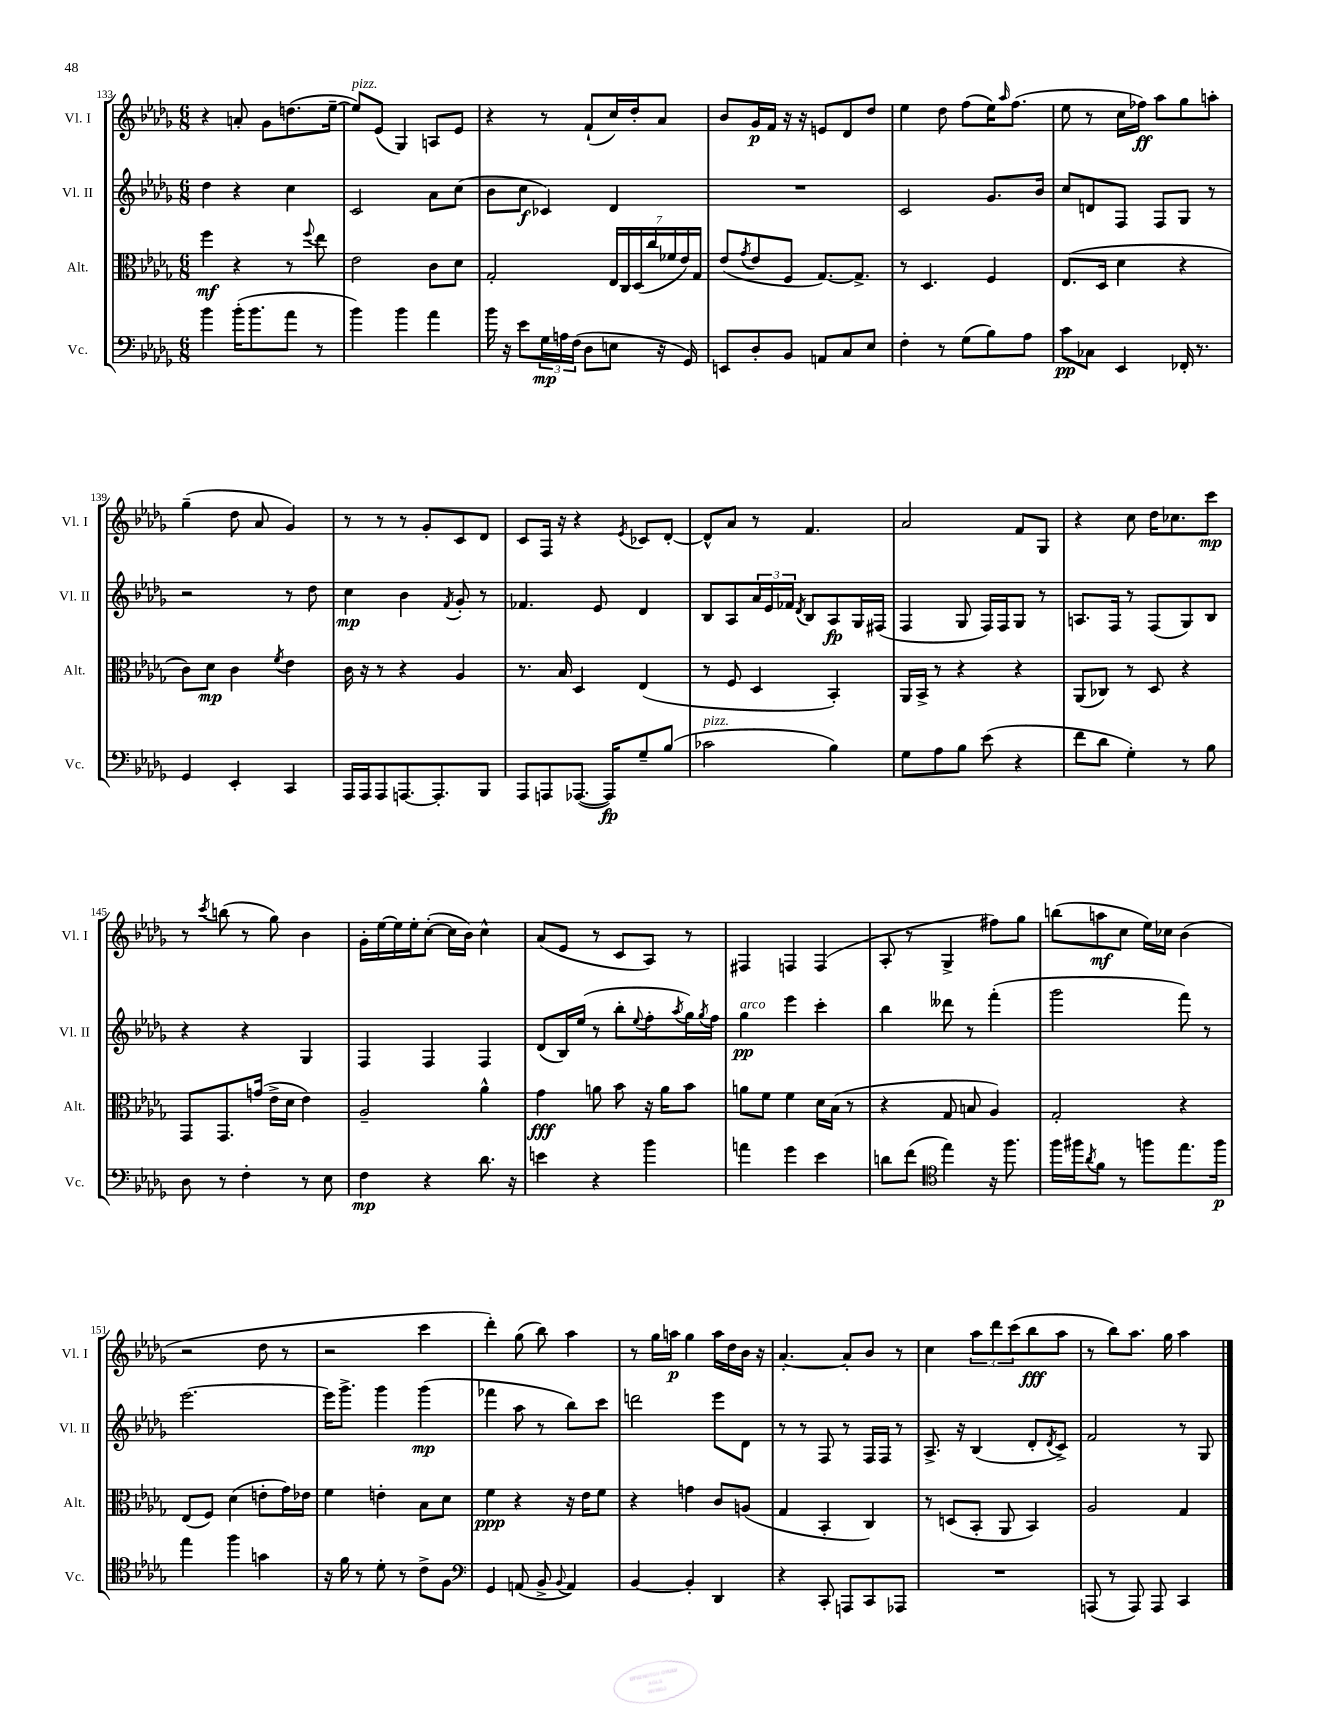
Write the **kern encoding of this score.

**kern	**kern	**kern	**kern
*staff4	*staff3	*staff2	*staff1
*clefF4	*clefC3	*clefG2	*clefG2
*k[b-e-a-d-g-]	*k[b-e-a-d-g-]	*k[b-e-a-d-g-]	*k[b-e-a-d-g-]
*M6/8	*M6/8	*M6/8	*M6/8
4b-\	4ff\	4dd-\	4r
(16b-'\LK	4r	4r	8a'/
8.b-\	.	.	.
.	.	.	8g-\L
8a-\J	8r	4cc\	(8.dd\
.	8qqff/	.	.
8r	8ee-\	.	.
.	.	.	[16ee-~\Jk
=	=	=	=
4b-\)	2e-\	2c/	8ee-/]L)
.	.	.	(8e-/J
4b-\	.	.	4G-/)
4a-\	8c\L	8a-\L	8A/L
.	8d-\J	(8cc\J	8e-/J
=	=	=	=
16b-\	2G-'/	8b-\L	4r
16r	.	.	.
8e-\L	.	8cc\J	.
24G-\L	.	4c-/)	8r
24A\	.	.	.
(24F\JJ	.	.	.
8D-\L	.	.	(8f`/L
8E\J	28E-/LL	4d-/	16cc/L)
.	28C/	.	.
.	.	.	16dd-'/J
.	(28D-/	.	.
.	28cc/	.	.
16r	.	.	8a-/J
.	28f-/	.	.
.	28e-/)	.	.
16GG-/)	.	.	.
.	28G-/JJ	.	.
=	=	=	=
8EE/L	(8e-/L	2.r	8b-/L
.	8qg-/	.	.
8D-'/	8e-/	.	16g-/L
.	.	.	16f/JJ
8BB-/J	8F/J	.	16r
.	.	.	16r
8AA/L	[8.G-/L)	.	8e/L
8C/	.	.	8d-/
.	8.G-^/]J	.	.
8E-/J	.	.	8dd-/J
=	=	=	=
4F'\	8r	2c/	4ee-\
.	4.D-/	.	.
8r	.	.	8dd-\
(8G-\L	.	.	(8ff\L
8B-\)	4F/	8.g-/L	16ee-\K)
.	.	.	16qqaa-/
.	.	.	(8.ff\J
8A-\J	.	.	.
.	.	16b-/Jk	.
=	=	=	=
8c\L	(8.E-/L	8cc/L	8ee-\
8C-\J	.	8d/	8r
.	16D-/Jk	.	.
4EE-/	4d-\	8F/J	16cc\LL
.	.	.	16ff-\JJ)
.	.	8F/L	8aa-\L
16FF-'/	4r	8G-/J	8gg-\
8.r	.	.	.
.	.	8r	8aa'\J
=	=	=	=
4GG-/	8c\L)	2r	(4gg-~\
.	8d-\J	.	.
4EE-'/	4c\	.	8dd-\
.	.	.	8a-/
.	8qf/	.	.
4CC/	4e-\	8r	4g-/)
.	.	8dd-\	.
=	=	=	=
16AAA-/LL	16c\	4cc\	8r
16AAA-/J	16r	.	.
8AAA-/	8r	.	8r
[8.AAA/	4r	4b-\	8r
.	.	.	8g-'/L
8.AAA'/]	.	.	.
.	.	8qf/	.
.	4A-/	8g-'/	8c/
8BBB-/J	.	8r	8d-/J
=	=	=	=
8AAA-/L	8.r	4.f-/	8c/L
8AAA/	.	.	16F/Jk
.	16B-/	.	16r
([8.AAA-/J	4D-/	.	4r
.	.	8e-/	.
16AAA-/]LK)	.	.	.
.	.	.	8qe-/
8G-~/	(4E-/	4d-/	8c-/L
(8B-/J	.	.	[8d-'/J
=	=	=	=
2c-\	8r	8B-/L	8d-^^/]L
.	8F/	8A-/	8a-/J
.	4D-/	24a-/L	8r
.	.	24e-/	.
.	.	24f-/JJ	.
.	.	8qd-/	.
.	.	8B-/L	4.f/
4B-\)	4BB-'/)	8A-/	.
.	.	16G-/L	.
.	.	(16F#/JJ	.
=	=	=	=
8G-\L	16AA-/LL	4F/	2a-/
.	16BB-^/JJ	.	.
8A-\	8r	.	.
8B-\J	4r	8G-/	.
(8e-\	.	16F/LL)	.
.	.	16F/J	.
4r	4r	8G-/J	8f/L
.	.	8r	8G-/J
=	=	=	=
8f\L	(8AA-/L	8.A/L	4r
8d-\J	8C-/J)	.	.
.	.	16F/Jk	.
4G-'\)	8r	8r	8cc\
.	8D-/	(8F/L	16dd-\LK
.	.	.	8.cc-\
8r	4r	8G-/)	.
8B-\	.	8B-/J	8ccc\J
=	=	=	=
8D-\	8GG-/L	4r	8r
.	.	.	8qccc/
8r	8.GG-/	.	(8bb\
4F'\	.	4r	8r
.	(16g/Jk	.	.
.	16e-^\LL	.	8gg-\)
.	16d-\JJ	.	.
8r	4e-\)	4G-/	4b-\
8E-\	.	.	.
=	=	=	=
4F\	2A-~/	4F/	16g-'\LL
.	.	.	[16ee-\
.	.	.	16ee-\]
.	.	.	16ee-'\J
4r	.	4F/	([8cc'\J
.	.	.	16cc\]LL
.	.	.	16b-\JJ)
8.d-\	4a-^^\	4F/	4cc^^\
16r	.	.	.
=	=	=	=
4e\	4g-\	(8d-/L	(8a-/L
.	.	16B-/L)	8e-/J
.	.	(16ee-/JJ	.
4r	8a\	8r	8r
.	8b-\	8bb-'\L	8c/L
.	.	8qqee-/	.
4b-\	16r	8ff'\	8A-/J)
.	16a\LK	.	.
.	.	8qaa-/	.
.	8b-\J	16gg-\L)	8r
.	.	8qgg-/	.
.	.	16ff\JJ	.
=	=	=	=
4a\	8a\L	4gg-\	4F#/
.	8f\J	.	.
4g-\	4f\	4eee-\	4F/
4e-\	16d-\LL	4ccc'\	(4F/
.	(16B-\JJ	.	.
.	8r	.	.
=	=	=	=
8d\L	4r	4bb-\	8A-'/
(8f\J	.	.	8r
*clefC4	*	*	*
4ee-\)	8G-/	8ddd--\	4G-^/
.	8B/	8r	.
16r	4A-/)	(4fff'\	8ff#\L)
8.ff\	.	.	.
.	.	.	8gg-\J
=	=	=	=
16ff\LL	2G-'/	2ggg-\	(8bb\L
16ff#\J	.	.	.
8qa-/	.	.	.
8f\J	.	.	8aa\
8r	.	.	8cc\J
8ff\L	.	.	16ee-\LL)
.	.	.	16cc-\JJ
8.ee-\	4r	8fff\)	(4b-\
.	.	8r	.
16ff\Jk	.	.	.
=	=	=	=
4ee-\	(8E-/L	[2.eee-\	2r
.	8F/J)	.	.
4ff\	(4d-\	.	.
4g\	8e'\L	.	8dd-\
.	16g-\L)	.	8r
.	16e-\JJ	.	.
=	=	=	=
16r	4f\	16eee-\]LK	2r
16f\	.	8.ggg-^\J	.
8r	.	.	.
8d-'\	4e'\	4ggg-\	.
8r	.	.	.
8c^\L	8B-\L	(4ggg-\	4ccc\
8F\J	8d-\J	.	.
=	=	=	=
*clefF4	*	*	*
4GG-/	4f\	4fff-\	4ddd-'\)
(8AA/	4r	8aa-\	(8gg-\
8BB-^/	.	8r	8bb-\)
8qqBB-/	.	.	.
4AA/)	16r	8bb-\L)	4aa-\
.	16e-\LK	.	.
.	8f\J	8ccc\J	.
=	=	=	=
[4BB-/	4r	2ddd\	8r
.	.	.	16gg-\LL
.	.	.	16aa\JJ
4BB-'/]	4g\	.	4gg-\
4DD-/	8c/L	8eee-\L	16aa\LL
.	.	.	16dd-\
.	(8A/J	8d-\J	16b-\JJ
.	.	.	16r
=	=	=	=
4r	4G-/	8r	[4.a-'/
.	.	8r	.
8CC'/	4BB-'/	8F/	.
8AAA/L	.	8r	8a-'/]L
8CC/	4C/)	16F/LL	8b-/J
.	.	16F/JJ	.
8AAA-/J	.	8r	8r
=	=	=	=
2.r	8r	8.A-^/	4cc\
.	(8D/L	.	.
.	.	16r	.
.	8BB-'/J	(4B-/	12aa-\L
.	.	.	12ddd-\
.	8AA-/	.	.
.	.	.	(12ccc\
.	4BB-/)	8d-'/L	8bb-\
.	.	8qd-/	.
.	.	8c^/J)	8aa-\J
=	=	=	=
(8AAA/	2A-/	2f/	8r
8r	.	.	8bb-\L)
8AAA/)	.	.	8.aa-\J
8AAA/	.	.	.
.	.	.	16gg-\
4CC/	4G-/	8r	4aa-\
.	.	8G-/	.
==	==	==	==
*-	*-	*-	*-
